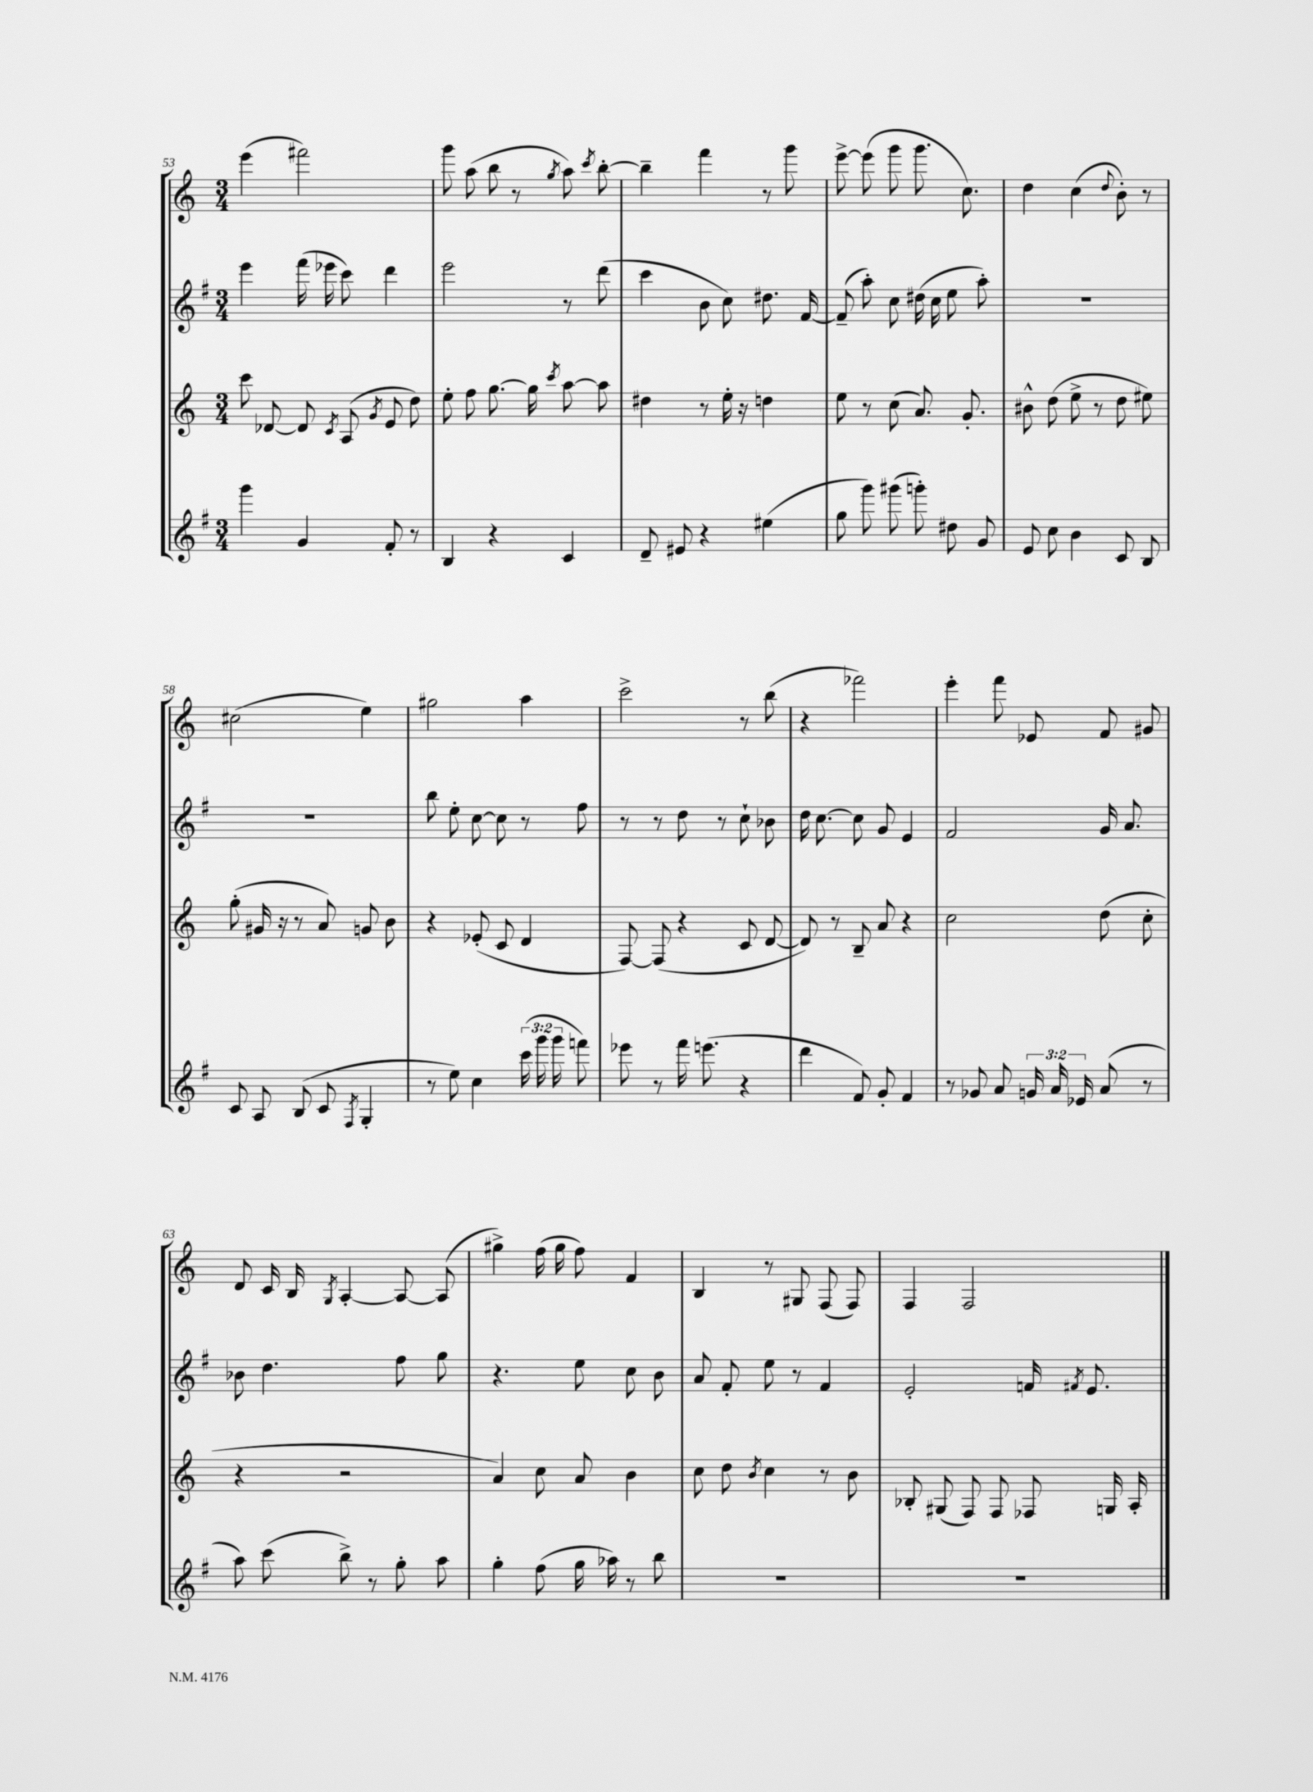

**kern	**kern	**kern	**kern
*staff4	*staff3	*staff2	*staff1
*clefG2	*clefG2	*clefG2	*clefG2
*k[f#]	*k[]	*k[f#]	*k[]
*M3/4	*M3/4	*M3/4	*M3/4
4ggg\	8ccc\	4eee\	(4eee\
.	[8d-/	.	.
4g/	8d-/]	(16fff#\	2fff#\)
.	.	16eee-\	.
.	8qc/	.	.
.	(8A/	8ccc\)	.
.	8qg/	.	.
8f#'/	8e/	4ddd\	.
8r	8dd\)	.	.
=	=	=	=
4B/	8ee'\	2eee\	8ggg\
.	8ff\	.	(8aa\
4r	[8.gg\	.	8bb\
.	.	.	8r
.	16gg\]	.	.
.	8qccc/	.	8qgg/
4c/	[8aa\	8r	8aa\)
.	.	.	8qccc/
.	8aa\]	(8ddd\	[8bb'\
=	=	=	=
8d~/	4dd#\	4ccc\	4bb~\]
8e#/	.	.	.
4r	8r	8b\	4fff\
.	16ee'\	8cc\)	.
.	16r	.	.
(4ee#\	4dd\	8.dd#\	8r
.	.	.	8ggg\
.	.	[16f#/	.
=	=	=	=
8gg\	8ee\	(8f#~/]	[8eee^\
8ggg\)	8r	8aa'\)	(8eee\]
(8ggg#\	(8cc\	8cc\	8ggg\
8ggg'\)	8.a/)	(16dd#\	8.ggg\
.	.	16cc\	.
8dd#\	.	8ee\	.
.	8.g'/	.	8.cc\)
8g/	.	8aa'\)	.
=	=	=	=
8e/	8b#^^\	2.r	4dd\
8cc\	(8dd\	.	.
4b\	8ee^\	.	(4cc\
.	8r	.	.
.	.	.	8qqdd/
8c/	8dd\	.	8b'\)
8B/	8ee#\)	.	8r
=	=	=	=
8c/	(8gg'\	2.r	(2cc#\
8A/	16g#/	.	.
.	16r	.	.
(8B/	8r	.	.
8c/	8a/)	.	.
8qF#/	.	.	.
4G'/	8g/	.	4ee\)
.	8b\	.	.
=	=	=	=
8r	4r	8bb\	2gg#\
8ee\)	.	8ee'\	.
4cc\	(8e-'/	[8cc\	.
.	8c/	8cc\]	.
(24ccc\	4d/	8r	4aa\
24ggg\	.	.	.
24ggg\	.	.	.
8fff\)	.	8ff#\	.
=	=	=	=
8eee-\	[8F/)	8r	2ccc^\
8r	(8F/]	8r	.
16fff#\	4r	8dd\	.
(8.eee\	.	.	.
.	.	8r	.
4r	8c/	8cc`\	8r
.	[8d/	8b-\	(8bb\
=	=	=	=
4ddd\	8d/])	16dd\	4r
.	.	[8.cc\	.
.	8r	.	.
8f#/)	8B~/	8cc\]	2fff-\)
8g'/	8a/	8g/	.
4f#/	4r	4e/	.
=	=	=	=
8r	2cc\	2f#/	4eee'\
8g-/	.	.	.
8a/	.	.	8fff\
24g/	.	.	8e-/
24a/	.	.	.
24e-/	.	.	.
(8a/	(8dd\	16g/	8f/
.	.	8.a/	.
8r	8cc'\	.	8g#/
=	=	=	=
8aa\)	4r	8b-\	8d/
(8ccc\	.	4.dd\	16c/
.	.	.	16B/
.	.	.	8qG/
8bb^\)	2r	.	[4A'/
8r	.	.	.
8gg'\	.	8ff#\	8A/_
8aa\	.	8gg\	(8A/]
=	=	=	=
4gg'\	4a/)	4.r	4gg#^\)
(8ff#\	8cc\	.	(16ff\
.	.	.	16gg#\
16gg\	8a/	8ee\	8ff\)
16aa-\)	.	.	.
8r	4b\	8cc\	4f/
8bb\	.	8b\	.
=	=	=	=
2.r	8cc\	8a/	4B/
.	8dd\	8f#'/	.
.	8qb/	.	.
.	4cc\	8ee\	8r
.	.	8r	8G#/
.	8r	4f#/	(8F/
.	8b\	.	8F/)
=	=	=	=
2.r	8B-'/	2e'/	4F/
.	(8G#/	.	.
.	8F/)	.	2F/
.	8F/	.	.
.	8F-/	16f/	.
.	.	8qf#/	.
.	.	8.e/	.
.	16G/	.	.
.	16A'/	.	.
==	==	==	==
*-	*-	*-	*-
